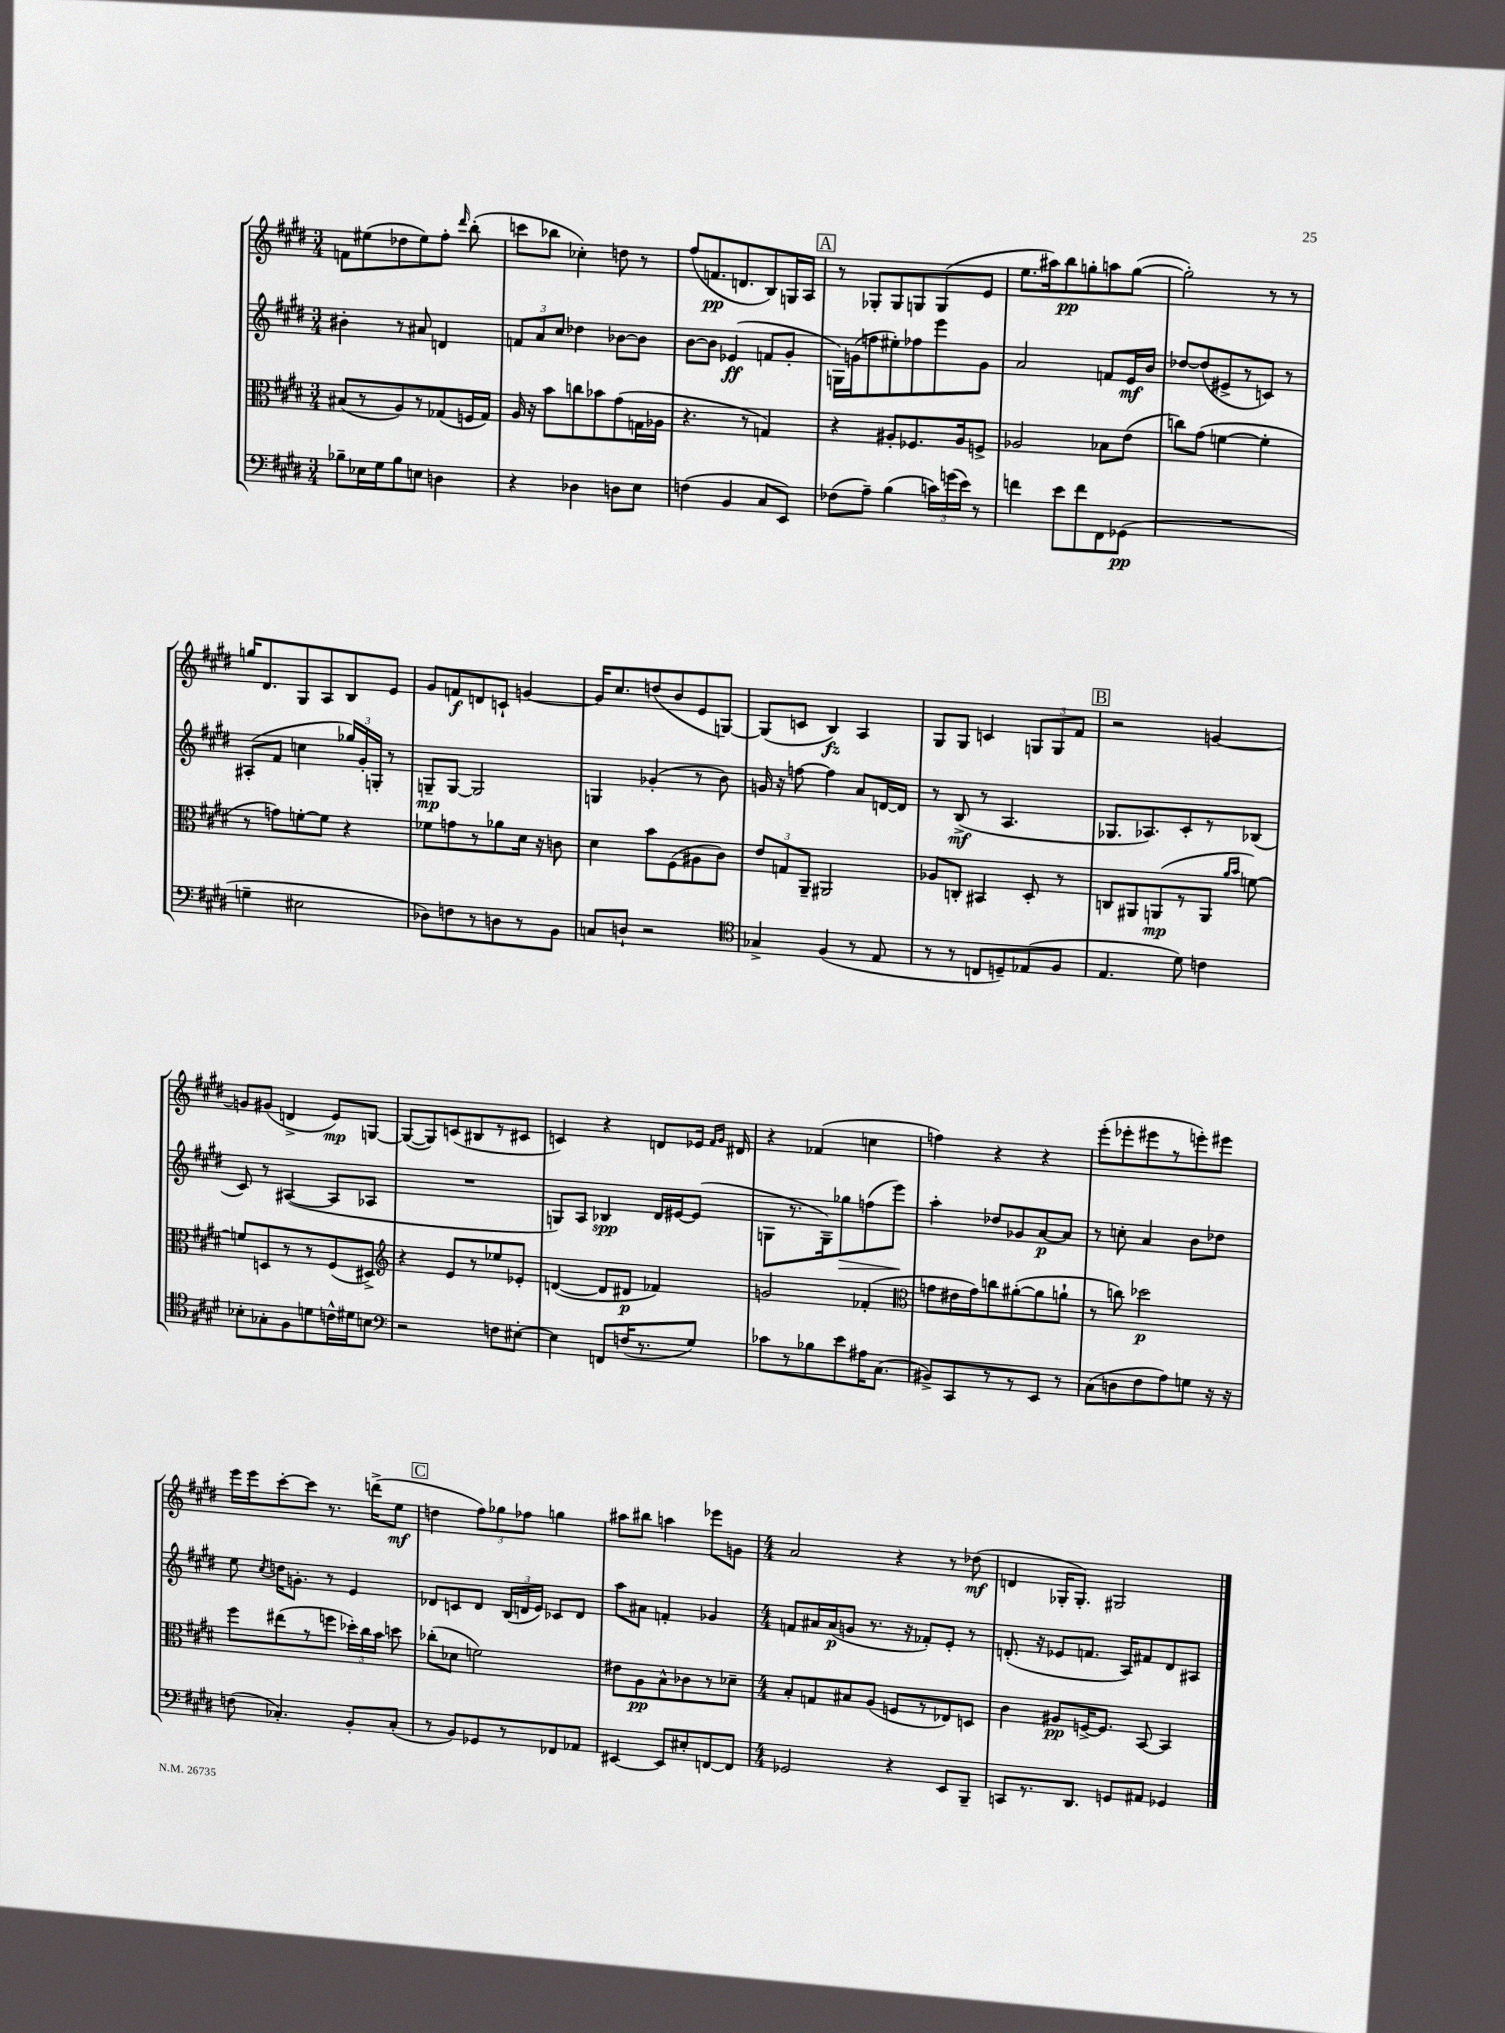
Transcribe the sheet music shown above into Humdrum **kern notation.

**kern	**dynam	**kern	**dynam	**kern	**dynam	**kern	**dynam
*part4	*part4	*part3	*part3	*part2	*part2	*part1	*part1
*staff4	*staff4	*staff3	*staff3	*staff2	*staff2	*staff1	*staff1
*clefF4	*	*clefC3	*	*clefG2	*	*clefG2	*
*k[f#c#g#d#]	*	*k[f#c#g#d#]	*	*k[f#c#g#d#]	*	*k[f#c#g#d#]	*
*M3/4	*	*M3/4	*	*M3/4	*	*M3/4	*
=1	=1	=1	=1	=1	=1	=1	=1
8B-X~\L	.	(8B#X/L	.	4b#X'\	.	8fn\L	.
16E-X\L	.	8r	.	.	.	(8ee#X\	.
16G#\J	.	.	.	.	.	.	.
8B-\	.	8A/)	.	8r	.	8dd-X\	.
8En\J	.	8r	.	8a#X/	.	8ee#\)	.
4Dn\	.	(8G-X/	.	4dn/	.	8ff#'\J	.
.	.	.	.	.	.	16qqddd#/	.
.	.	16Fn/L	.	.	.	(8bb'\	.
.	.	16G-/JJ)	.	.	.	.	.
=2	=2	=2	=2	=2	=2	=2	=2
4r	.	16A/	.	12fn/L	.	8cccn\L	.
.	.	16r	.	.	.	.	.
.	.	.	.	12a/	.	.	.
.	.	8b\L	.	.	.	8bb-X\J	.
.	.	.	.	12cc#/J	.	.	.
4D-X\	.	8ccn\	.	4dd-X\	.	4cc-X'\)	.
.	.	8b-X\	.	.	.	.	.
8Dn\L	.	(8g#\	.	[8b-X\L	.	8ddn\	.
8E\J	.	16Gn\L	.	8b-\J]	.	8r	.
.	.	16A-X\JJ	.	.	.	.	.
=3	=3	=3	=3	=3	=3	=3	=3
(4Fn\	.	4.r	.	[8b\L	.	(8ff#/L	.
.	.	.	.	8b\J]	.	8.fn/	pp
4BB/	.	.	.	(4e-X/	ff	.	.
.	.	.	.	.	.	8.dn/	.
.	.	8r	.	.	.	.	.
8C#/L	.	4Gn/)	.	8fn/L	.	8B/)	.
8EE/J)	.	.	.	8g#'/J	.	16Gn/L	.
.	.	.	.	.	.	16A/JJ	.
!!LO:REH:place=s1:t=A
=4	=4	=4	=4	=4	=4	=4	=4
(8F-X\L	.	4r	.	16Gn\LL)	.	8r	.
.	.	.	.	(16gn\J	.	.	.
8A~\J)	.	.	.	8ffn\	.	8G-X'/L	.
(4B\	.	8A#X'/L	.	8ee#X'\)	.	8G-/	.
.	.	8.F-X/	.	8ff-X\	.	8Gn/	.
24cn\LL)	.	.	.	8eee\	.	(8G/	.
(24gn\	.	.	.	.	.	.	.
.	.	16A#/k	.	.	.	.	.
24e\JJ)	.	.	.	.	.	.	.
8r	.	8Fn^/J	.	8g\J	.	8e/J	.
=5	=5	=5	=5	=5	=5	=5	=5
4fn\	.	2A-X/	.	2a/	.	8.ee\L	.
.	.	.	.	.	.	16aa#X\k)	.
8e\L	.	.	.	.	.	8bb\	pp
8f\	.	.	.	.	.	8ggn'\	.
8FF#\	.	8B-X\L	.	8fn/L	.	8aan\	.
(8GG-X\J	pp	(8e\J	.	16e/L	mf	([8gg\J	.
.	.	.	.	16b/JJ	.	.	.
=6	=6	=6	=6	=6	=6	=6	=6
2.r	.	8ccn\L)	.	[8dd-X/L	.	2gg'\])	.
.	.	(8g#\J	.	(8dd-/]	.	.	.
.	.	[4fn\	.	8e#X^/	.	.	.
.	.	.	.	8r	.	.	.
.	.	4f'\]	.	8cn/J)	.	8r	.
.	.	.	.	8r	.	8r	.
!!LO:LB:g=z
=7	=7	=7	=7	=7	=7	=7	=7
4Gn~\	.	8r	.	(8A#X'/L	.	16ggn/KL	.
.	.	.	.	.	.	8.d#/	.
.	.	8gn\L)	.	8f#/J	.	.	.
2E#X\	.	[8fn'\	.	4ccn\	.	8G#/	.
.	.	8f\J]	.	.	.	8A/	.
.	.	4r	.	24gg-X/LL)	.	8B/	.
.	.	.	.	24g#'/	.	.	.
.	.	.	.	24Gn'/JJ	.	.	.
.	.	.	.	8r	.	8e/J	.
=8	=8	=8	=8	=8	=8	=8	=8
8D-X\L)	.	8f-X\L	.	8Gn~/L	mp	8g#/L	.
8Fn\	.	8gn\	.	[8G/J	.	8fn/	f
8r	.	8r	.	2G/]	.	8dn/	.
8Dn\	.	8a-X\	.	.	.	8cn`/J	.
8r	.	16d#\Jk	.	.	.	[4gn/	.
.	.	16r	.	.	.	.	.
8BB\J	.	8cn\	.	.	.	.	.
=9	=9	=9	=9	=9	=9	=9	=9
8Cn/L	.	4d#\	.	4Gn/	.	16g/KL]	.
.	.	.	.	.	.	8.cc#/	.
8Dn`/J	.	.	.	.	.	.	.
2r	.	8b\L	.	(4g-X'/	.	(8ddn/	.
.	.	(8F#\	.	.	.	8b/	.
.	.	8A#X\	.	8r	.	8e/	.
.	.	8c#\J)	.	8b\)	.	[8Gn/J)	.
=10	=10	=10	=10	=10	=10	=10	=10
*clefC4	*	*	*	*	*	*	*
4G-X^/	.	12e/L	.	16gn/	.	(8G/L]	.
.	.	.	.	16r	.	.	.
.	.	12Gn/	.	.	.	.	.
.	.	.	.	[8ffn\	.	8cn/J	.
.	.	12AA~/J	.	.	.	.	.
(4F#/	.	2AA#X/	.	4ff\]	.	4B/)	fz
8r	.	.	.	8a/L	.	4A/	.
8E/	.	.	.	[16dn/L	.	.	.
.	.	.	.	16d/JJ]	.	.	.
=11	=11	=11	=11	=11	=11	=11	=11
8r	.	8A-X/L	.	8r	.	8G#/L	.
8r	.	8Cn'/J	.	(8B^/	mf	8G#/J	.
8Cn/L	.	4BB#X/	.	8r	.	4cn/	.
8Dn~/)	.	.	.	4.A/	.	.	.
(8E-X/	.	8D#'/	.	.	.	12Gn/L	.
.	.	.	.	.	.	12G/	.
8F#/J	.	8r	.	.	.	.	.
.	.	.	.	.	.	12f#/J	.
!!LO:REH:place=s1:t=B
=12	=12	=12	=12	=12	=12	=12	=12
4.E/	.	8Cn/L	.	8.G-X/L	.	2r	.
.	.	8AA#X/	.	.	.	.	.
.	.	.	.	8.A-X/)	.	.	.
.	.	(8AAn/	mp	.	.	.	.
8d#\)	.	8r	.	8c#'/	.	.	.
4cn\	.	8AA/J	.	8r	.	[4gn/	.
.	.	16qqa/LL	.	.	.	.	.
.	.	16qqb/JJ	.	.	.	.	.
.	.	[8fn\)	.	(8B-X/J	.	.	.
!!LO:LB:g=z
=13	=13	=13	=13	=13	=13	=13	=13
8B-X'\L	.	8fn/L]	.	8c#/)	.	8gn/L]	.
8G-X'\	.	8Dn/	.	8r	.	(8g#X/J	.
8F#\	.	8r	.	([4A#X/	.	4dn^/	.
8dn\	.	8r	.	.	.	.	.
16cn^^\L	.	(8F#/	.	8A#/L]	.	8e/L)	mp
16d#X\J	.	.	.	.	.	.	.
8Bn\J	.	8D#X^/J)	.	8A-X/J	.	[8Gn/J	.
=14	=14	=14	=14	=14	=14	=14	=14
*clefF4	*	*clefG2	*	*	*	*	*
2r	.	4r	.	2.r	.	(8G/L_	.
.	.	.	.	.	.	8G/])	.
.	.	8e/L	.	.	.	(8cn/	.
.	.	8r	.	.	.	8B#X/	.
8Fn\L	.	8ee-X/	.	.	.	8r	.
[8E#X'\J	.	8e-X'/J	.	.	.	8c#X/J	.
=15	=15	=15	=15	=15	=15	=15	=15
4E#\]	.	([4dn/	.	8Gn/L)	.	4cn/)	.
.	.	.	.	8A/J	.	.	.
8FFn/L	.	8d/L]	.	4B-X/	spp	4r	.
(16Fn/K	.	8d#X/J	p	.	.	.	.
8.r	.	.	.	.	.	.	.
.	.	4f-X/)	.	16d#/LL	.	8dn/L	.
.	.	.	.	[16e#X/J	.	.	.
8G#/J)	.	.	.	(8e#/J]	.	16e-X/Jk	.
.	.	.	.	.	.	16qqf#/LL	.
.	.	.	.	.	.	16qqg#/JJ	.
.	.	.	.	.	.	16d#X/	.
=16	=16	=16	=16	=16	=16	=16	=16
8c-X\L	.	2gn/	.	8Gn\L	.	4r	.
8r	.	.	.	8.r	.	.	.
8B-X\	.	.	.	.	.	(4f-X/	.
.	.	.	.	16G~\k)	.	.	.
!	!	!	!	!	!LO:HP:b	!	!
8e\	.	.	.	8gg-X\	>	.	.
16A#X\K	.	(4f-X'/	.	(8ffn\	.	4ccn\	.
(8.C#\J	.	.	.	.	.	.	.
.	.	.	.	8eee\J)	.	.	.
.	.	.	.	.	]	.	.
=17	=17	=17	=17	=17	=17	=17	=17
*	*	*clefC3	*	*	*	*	*
8BB#X^/L)	.	8gn\L	.	4aa'\	.	4ffn\)	.
8CC#/	.	16e#X\L	.	.	.	.	.
.	.	16g\J)	.	.	.	.	.
8r	.	8ccn\	.	8dd-X/L	.	4r	.
8r	.	([8a#X'\	.	8g-X/	.	.	.
8EE/J	.	8a#\]	.	[8a/	p	4r	.
8r	.	8an`\J	.	8a/J]	.	.	.
=18	=18	=18	=18	=18	=18	=18	=18
(8C#\L	.	8r	.	8r	.	(8eee'\L	.
8Dn\	.	8ccn\)	.	8ccn'\	.	8eee-X'\	.
8F#\	.	2dd-X\	p	4a/	.	8eee#X\	.
8A\)	.	.	.	.	.	8r	.
8Gn\J	.	.	.	8b\L	.	8eeen'\)	.
16r	.	.	.	8dd-X\J	.	8eee#X\J	.
16r	.	.	.	.	.	.	.
!!LO:LB:g=z
=19	=19	=19	=19	=19	=19	=19	=19
(8Fn\	.	8ff#\L	.	8ee\	.	16eee\LL	.
.	.	.	.	.	.	16eee\J	.
.	.	.	.	8qcc#/	.	.	.
4.C-X'/)	.	(8ee#X\	.	16ddn\KL	.	[8ccc#'\	.
.	.	.	.	8.gn'\J	.	.	.
.	.	8r	.	.	.	8ccc#\J]	.
.	.	8ffn\J	.	8r	.	8.r	.
8BB'/L	.	24dd-X'\LL)	.	4e/	.	.	.
.	.	24cc#\	.	.	.	.	.
.	.	.	.	.	.	(16dddn^\KL	.
.	.	24b\JJ	.	.	.	.	.
(8C-'/J	.	8ddn\	.	.	.	8ee\J	mf
!!LO:REH:place=s1:t=C
=20	=20	=20	=20	=20	=20	=20	=20
8r	.	(8cc-X'\L	.	8d-X/L	.	4ddn\	.
8BB/L)	.	8d-X\J	.	8cn/	.	.	.
8GG-X/	.	2fn\)	.	8d-/J	.	12ff#\L)	.
.	.	.	.	.	.	12gg-X\	.
8r	.	.	.	(24B/LL	.	.	.
.	.	.	.	24dn/	.	12ff-X\J	.
.	.	.	.	24e/JJ)	.	.	.
8FF-X/	.	.	.	8c-X/L	.	4ggn\	.
8AA-X/J	.	.	.	8d/J	.	.	.
=21	=21	=21	=21	=21	=21	=21	=21
[4EE#X/	.	8e#X\L	.	8aa\L	.	8aa#X\L	.
.	.	8A\	pp	8a#X\J	.	8bb#X\J	.
8EE#/L]	.	8B^^\	.	4fn'/	.	4aan\	.
8E#X'/	.	8c-X\	.	.	.	.	.
[8FFn/	.	8r	.	4g-X/	.	8eee-X\L	.
8FF/J]	.	8d-X~\J	.	.	.	8gn\J	.
=22	=22	=22	=22	=22	=22	=22	=22
*M4/4	*	*M4/4	*	*M4/4	*	*M4/4	*
2GG-X/	.	8B'/L	.	8fn/L	.	2a/	.
.	.	8Gn/	.	16a#X/L	.	.	.
.	.	.	.	(16a#/J	p	.	.
.	.	8B#X/	.	8gn/J	.	.	.
.	.	(8A/J	.	8.r	.	.	.
4r	.	8Fn/L	.	.	.	4r	.
.	.	.	.	16r	.	.	.
.	.	8r	.	8f-X'/L)	.	.	.
8EE/L	.	8E-X/)	.	8e'/J	.	8r	.
8BBB~/J	.	8Dn/J	.	8r	.	(8dd-X\	mf
=23	=23	=23	=23	=23	=23	=23	=23
8CCn/L	.	4c#\	.	(8.dn'/	.	4dn/	.
8.r	.	.	.	.	.	.	.
.	.	.	.	16r	.	.	.
.	.	8A#X/L	pp	8e-X/L	.	16G-X'/KL	.
8.DD#/J	.	.	.	.	.	8.G-'/J)	.
.	.	[16Fn^/K	.	8.fn/J	.	.	.
.	.	8.F/J]	.	.	.	.	.
8GGn/L	.	.	.	.	.	2G#X/	.
.	.	.	.	16A/KL)	.	.	.
8AA#X/J	.	[8BB/	.	8f#X/	.	.	.
4GG-X/	.	4BB/]	.	8d/	.	.	.
.	.	.	.	8A#X/J	.	.	.
==	==	==	==	==	==	==	==
*-	*-	*-	*-	*-	*-	*-	*-
